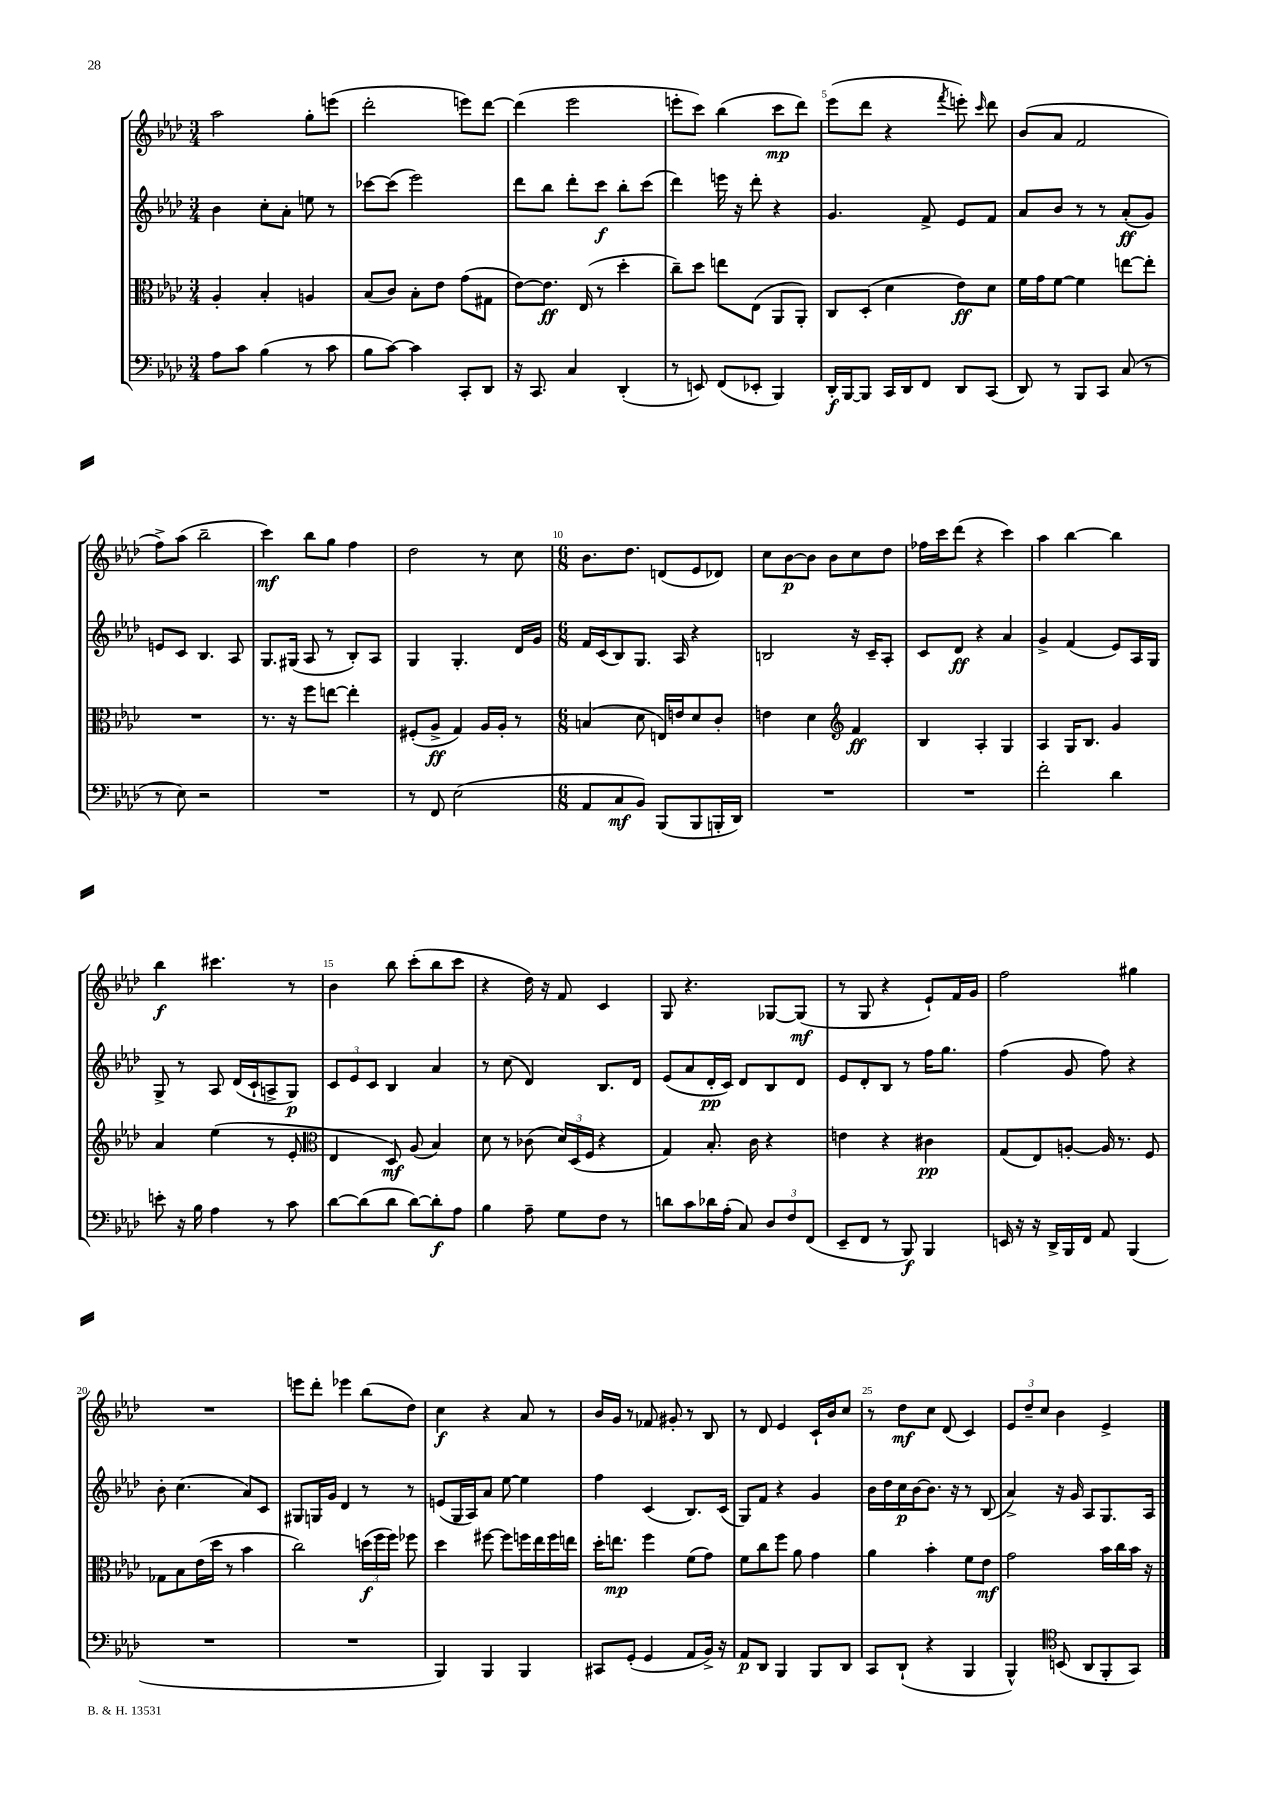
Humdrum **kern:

**kern	**dynam	**kern	**dynam	**kern	**dynam	**kern	**dynam
*part4	*part4	*part3	*part3	*part2	*part2	*part1	*part1
*staff4	*staff4	*staff3	*staff3	*staff2	*staff2	*staff1	*staff1
*clefF4	*	*clefC3	*	*clefG2	*	*clefG2	*
*k[b-e-a-d-]	*	*k[b-e-a-d-]	*	*k[b-e-a-d-]	*	*k[b-e-a-d-]	*
*M3/4	*	*M3/4	*	*M3/4	*	*M3/4	*
=1	=1	=1	=1	=1	=1	=1	=1
8A-\L	.	4A-'/	.	4b-\	.	2aa-\	.
8c\J	.	.	.	.	.	.	.
(4B-\	.	4B-'/	.	8cc'\L	.	.	.
.	.	.	.	8a-'\J	.	.	.
8r	.	4An/	.	8een\	.	8gg'\L	.
8c\	.	.	.	8r	.	(8eeen\J	.
=2	=2	=2	=2	=2	=2	=2	=2
8B-\L	.	(8B-/L	.	[8ccc-X\L	.	2ddd-'\	.
[8c\J)	.	8c/J)	.	(8ccc-\J]	.	.	.
4c\]	.	8B-'\L	.	2eee-\)	.	.	.
.	.	8e-\J	.	.	.	.	.
8CC'/L	.	(8g\L	.	.	.	8eeen\L)	.
8DD-/J	.	8G#X\J	.	.	.	[8ddd-\J	.
=3	=3	=3	=3	=3	=3	=3	=3
16r	.	[8e-\L)	.	8ddd-\L	.	(4ddd-\]	.
8.CC/	.	.	.	.	.	.	.
.	.	8.e-\J]	ff	8bb-\J	.	.	.
4C/	.	.	.	8ddd-'\L	.	2eee-\	.
.	.	(16E-/	.	.	.	.	.
.	.	8r	.	8ccc\J	f	.	.
(4DD-'/	.	4dd-'\	.	8bb-'\L	.	.	.
.	.	.	.	(8ccc\J	.	.	.
=4	=4	=4	=4	=4	=4	=4	=4
8r	.	8cc~\L)	.	4ddd-\)	.	8eeen'\L	.
8EEn/)	.	8dd-\J	.	.	.	8ccc\J)	.
(8FF/L	.	8een\L	.	16eeen\	.	(4bb-\	.
.	.	.	.	16r	.	.	.
8EE-X'/J	.	(8E-\J	.	8ddd-'\	.	.	.
4BBB-/)	.	8AA-/L	.	4r	.	8ccc\L	mp
.	.	8AA-'/J)	.	.	.	8ddd-\J)	.
=5	=5	=5	=5	=5	=5	=5	=5
16DD-'/LL	f	8C/L	.	4.g/	.	(8eee-\L	.
[16BBB-/J	.	.	.	.	.	.	.
8BBB-/J]	.	(8D-'/J	.	.	.	8ddd-\J	.
16CC/LL	.	4d-\	.	.	.	4r	.
16DD-/J	.	.	.	.	.	.	.
8FF/J	.	.	.	8f^/	.	.	.
.	.	.	.	.	.	8qfff/	.
8DD-/L	.	8e-\L)	ff	8e-/L	.	8eeen'\)	.
.	.	.	.	.	.	16qqccc/	.
(8CC/J	.	8d-\J	.	8f/J	.	8ddd-\	.
=6	=6	=6	=6	=6	=6	=6	=6
8DD-/)	.	16f\LL	.	8a-/L	.	(8b-/L	.
.	.	16g\J	.	.	.	.	.
8r	.	[8f\J	.	8b-/J	.	8a-/J	.
8BBB-/L	.	4f\]	.	8r	.	2f/	.
8CC/J	.	.	.	8r	.	.	.
(8C/	.	[8een\L	.	(8a-'/L	ff	.	.
8r	.	8ee'\J]	.	8g/J)	.	.	.
!!LO:LB:g=z
=7	=7	=7	=7	=7	=7	=7	=7
8r	.	2.r	.	8en/L	.	8ff^\L)	.
8E-\)	.	.	.	8c/J	.	(8aa-\J	.
2r	.	.	.	4.B-/	.	2bb-~\	.
.	.	.	.	8A-/	.	.	.
=8	=8	=8	=8	=8	=8	=8	=8
2.r	.	8.r	.	8.G/L	.	4ccc\)	mf
.	.	16r	.	(16G#X/Jk	.	.	.
.	.	8ff\L	.	8A-/	.	8bb-\L	.
.	.	[8een\J	.	8r	.	8gg\J	.
.	.	4ee'\]	.	8B-'/L)	.	4ff\	.
.	.	.	.	8A-/J	.	.	.
=9	=9	=9	=9	=9	=9	=9	=9
8r	.	(8F#X'/L	.	4G/	.	2dd-\	.
8FF/	.	8A-^/J	ff	.	.	.	.
(2E-\	.	4G/)	.	4.G'/	.	.	.
.	.	16A-/LL	.	.	.	8r	.
.	.	16A-'/JJ	.	.	.	.	.
.	.	8r	.	16d-/LL	.	8cc\	.
.	.	.	.	16g/JJ	.	.	.
=10	=10	=10	=10	=10	=10	=10	=10
*M6/8	*	*M6/8	*	*M6/8	*	*M6/8	*
8AA-/L	.	(4Bn/	.	16f/LL	.	8.b-\L	.
.	.	.	.	(16c/J	.	.	.
8C/	mf	.	.	8B-/)	.	.	.
.	.	.	.	.	.	8.dd-\J	.
8BB-/J)	.	8d-\	.	8.G/J	.	.	.
(8BBB-/L	.	16En/LL)	.	.	.	(8dn/L	.
.	.	16en/J	.	16A-/	.	.	.
8BBB-/	.	8d-/	.	4r	.	8e-/	.
16BBBn'/L	.	8c'/J	.	.	.	8d-X/J)	.
16DD-/JJ)	.	.	.	.	.	.	.
=11	=11	=11	=11	=11	=11	=11	=11
2.r	.	4en\	.	2Bn/	.	8cc\L	.
.	.	.	.	.	.	[8b-\	p
.	.	4d-\	.	.	.	8b-\J]	.
.	.	.	.	.	.	8b-\L	.
*	*	*clefG2	*	*	*	*	*
.	.	4f/	ff	16r	.	8cc\	.
.	.	.	.	16c~/KL	.	.	.
.	.	.	.	8A-'/J	.	8dd-\J	.
=12	=12	=12	=12	=12	=12	=12	=12
2.r	.	4B-/	.	8c/L	.	16ff-X\LL	.
.	.	.	.	.	.	16ccc\J	.
.	.	.	.	8d-/J	ff	(8ddd-\J	.
.	.	4A-'/	.	4r	.	4r	.
.	.	4G/	.	4a-/	.	4ccc\)	.
=13	=13	=13	=13	=13	=13	=13	=13
2f'\	.	4A-/	.	4g^/	.	4aa-\	.
.	.	16G/KL	.	(4f/	.	[4bb-\	.
.	.	8.B-/J	.	.	.	.	.
4d-\	.	4g/	.	8e-/L)	.	4bb-\]	.
.	.	.	.	16A-/L	.	.	.
.	.	.	.	16G/JJ	.	.	.
!!LO:LB:g=z
=14	=14	=14	=14	=14	=14	=14	=14
8en'\	.	4a-/	.	8G^/	.	4bb-\	f
16r	.	.	.	8r	.	.	.
16B-\	.	.	.	.	.	.	.
4A-\	.	(4ee-\	.	8A-/	.	4.ccc#X\	.
.	.	.	.	(16d-/LL	.	.	.
.	.	.	.	16c`/J	.	.	.
8r	.	8r	.	8An^/	.	.	.
8c\	.	8e-'/	.	8G/J)	p	8r	.
=15	=15	=15	=15	=15	=15	=15	=15
*	*	*clefC3	*	*	*	*	*
[8d-\L	.	4E-/	.	12c/L	.	4b-\	.
.	.	.	.	12e-/	.	.	.
(8d-\]	.	.	.	.	.	.	.
.	.	.	.	12c/J	.	.	.
8d-\J	.	8D-/)	mf	4B-/	.	8bb-\	.
[8d-\L)	.	(8A-/	.	.	.	(8ccc'\L	.
8d-'\]	f	4B-/)	.	4a-/	.	8bb-\	.
8A-\J	.	.	.	.	.	8ccc\J	.
=16	=16	=16	=16	=16	=16	=16	=16
4B-\	.	8d-\	.	8r	.	4r	.
.	.	8r	.	(8cc\	.	.	.
8A-~\	.	(8c-X\	.	4d-/)	.	16dd-\)	.
.	.	.	.	.	.	16r	.
8G\L	.	24d-/LL)	.	.	.	8f/	.
.	.	(24D-/	.	.	.	.	.
.	.	24F/JJ	.	.	.	.	.
8F\J	.	4r	.	8.B-/L	.	4c/	.
8r	.	.	.	.	.	.	.
.	.	.	.	16d-/Jk	.	.	.
=17	=17	=17	=17	=17	=17	=17	=17
8dn\L	.	4G/)	.	(8e-/L	.	8G/	.
8c\	.	.	.	8a-/	.	4.r	.
16d-X\L	.	8.B-'/	.	16d-'/L	pp	.	.
(16A-'\JJ	.	.	.	16c/JJ)	.	.	.
8C/)	.	.	.	8d-/L	.	.	.
.	.	16c\	.	.	.	.	.
12D-/L	.	4r	.	8B-/	.	[8G-X/L	.
12F/	.	.	.	.	.	.	.
.	.	.	.	8d-/J	.	(8G-/J]	mf
(12FF/J	.	.	.	.	.	.	.
=18	=18	=18	=18	=18	=18	=18	=18
8EE-~/L	.	4en\	.	8e-/L	.	8r	.
8FF/J	.	.	.	8d-'/	.	8G/	.
8r	.	4r	.	8B-/J	.	4r	.
8BBB-/)	f	.	.	8r	.	.	.
4BBB-/	.	4c#X\	pp	16ff\KL	.	8e-`/L)	.
.	.	.	.	8.gg\J	.	.	.
.	.	.	.	.	.	16f/L	.
.	.	.	.	.	.	16g/JJ	.
=19	=19	=19	=19	=19	=19	=19	=19
16EEn/	.	(8G/L	.	(4ff\	.	2ff\	.
16r	.	.	.	.	.	.	.
16r	.	8E-/)	.	.	.	.	.
16DD-^/LL	.	.	.	.	.	.	.
16BBB-/	.	[8An'/J	.	8g/	.	.	.
16FF/JJ	.	.	.	.	.	.	.
8AA-/	.	16A/]	.	8ff\)	.	.	.
.	.	8.r	.	.	.	.	.
(4BBB-/	.	.	.	4r	.	4gg#X\	.
.	.	8F/	.	.	.	.	.
!!LO:LB:g=z
=20	=20	=20	=20	=20	=20	=20	=20
2.r	.	8G-X\L	.	8b-'\	.	2.r	.
.	.	8B-\	.	(4.cc\	.	.	.
.	.	(16e-\L	.	.	.	.	.
.	.	16dd-\JJ	.	.	.	.	.
.	.	8r	.	.	.	.	.
.	.	4b-\	.	8a-/L)	.	.	.
.	.	.	.	8c/J	.	.	.
=21	=21	=21	=21	=21	=21	=21	=21
2.r	.	2cc\)	.	8G#X/L	.	8eeen\L	.
.	.	.	.	16Gn/L	.	8ddd-'\J	.
.	.	.	.	16g/JJ	.	.	.
.	.	.	.	4d-/	.	4eee-X\	.
.	.	(24ddn\LL	f	8r	.	(8bb-\L	.
.	.	24ff\	.	.	.	.	.
.	.	24ff\JJ)	.	.	.	.	.
.	.	8ff-X\	.	8r	.	8dd-\J)	.
=22	=22	=22	=22	=22	=22	=22	=22
4BBB-/)	.	4dd-\	.	(8en/L	.	4cc\	f
.	.	.	.	16G/L	.	.	.
.	.	.	.	16A-/J)	.	.	.
4BBB-/	.	[8ff#X\	.	8a-/J	.	4r	.
.	.	8ff#\L]	.	[8ee-\	.	.	.
4BBB-/	.	16ffn\L	.	4ee-\]	.	8a-/	.
.	.	16ee-\	.	.	.	.	.
.	.	16ff\	.	.	.	8r	.
.	.	16een\JJ	.	.	.	.	.
=23	=23	=23	=23	=23	=23	=23	=23
8CC#X/L	.	16dd-'\KL	.	4ff\	.	16b-/LL	.
.	.	8.een\J	mp	.	.	16g/JJ	.
(8GG'/J	.	.	.	.	.	8r	.
4GG/	.	4ff\	.	(4c/	.	8f-X/	.
.	.	.	.	.	.	8g#X'/	.
8AA-/L	.	(8f\L	.	8.B-/L)	.	8r	.
16BB-^/Jk)	.	8g\J)	.	.	.	8B-/	.
16r	.	.	.	(16c/Jk	.	.	.
=24	=24	=24	=24	=24	=24	=24	=24
8AA-/L	p	8f\L	.	8G/L)	.	8r	.
8DD-/J	.	8cc\	.	8f/J	.	8d-/	.
4BBB-/	.	8ff\J	.	4r	.	4e-/	.
.	.	8a-\	.	.	.	.	.
8BBB-/L	.	4g\	.	4g/	.	16c`/LL	.
.	.	.	.	.	.	16b-/J	.
8DD-/J	.	.	.	.	.	8cc/J	.
=25	=25	=25	=25	=25	=25	=25	=25
8CC/L	.	4a-\	.	16b-\LL	.	8r	.
.	.	.	.	16dd-\	.	.	.
(8DD-`/J	.	.	.	16cc\	p	8dd-\L	mf
.	.	.	.	[16b-\J	.	.	.
4r	.	4b-'\	.	8.b-\J]	.	8cc\J	.
.	.	.	.	.	.	(8d-/	.
.	.	.	.	16r	.	.	.
4BBB-/	.	8f\L	.	8r	.	4c/)	.
.	.	8e-\J	mf	(8B-/	.	.	.
=26	=26	=26	=26	=26	=26	=26	=26
4BBB-^^/)	.	2g\	.	4a-^/)	.	12e-/L	.
.	.	.	.	.	.	12dd-~/	.
.	.	.	.	.	.	12cc/J	.
*clefC4	*	*	*	*	*	*	*
(8BBn/	.	.	.	16r	.	4b-\	.
.	.	.	.	16g/	.	.	.
8AA-/L	.	.	.	8A-/L	.	.	.
8FF'/	.	16b-\LL	.	8.G/	.	4e-^/	.
.	.	16cc\	.	.	.	.	.
8GG/J)	.	16b-\JJ	.	.	.	.	.
.	.	16r	.	16A-/Jk	.	.	.
==	==	==	==	==	==	==	==
*-	*-	*-	*-	*-	*-	*-	*-
